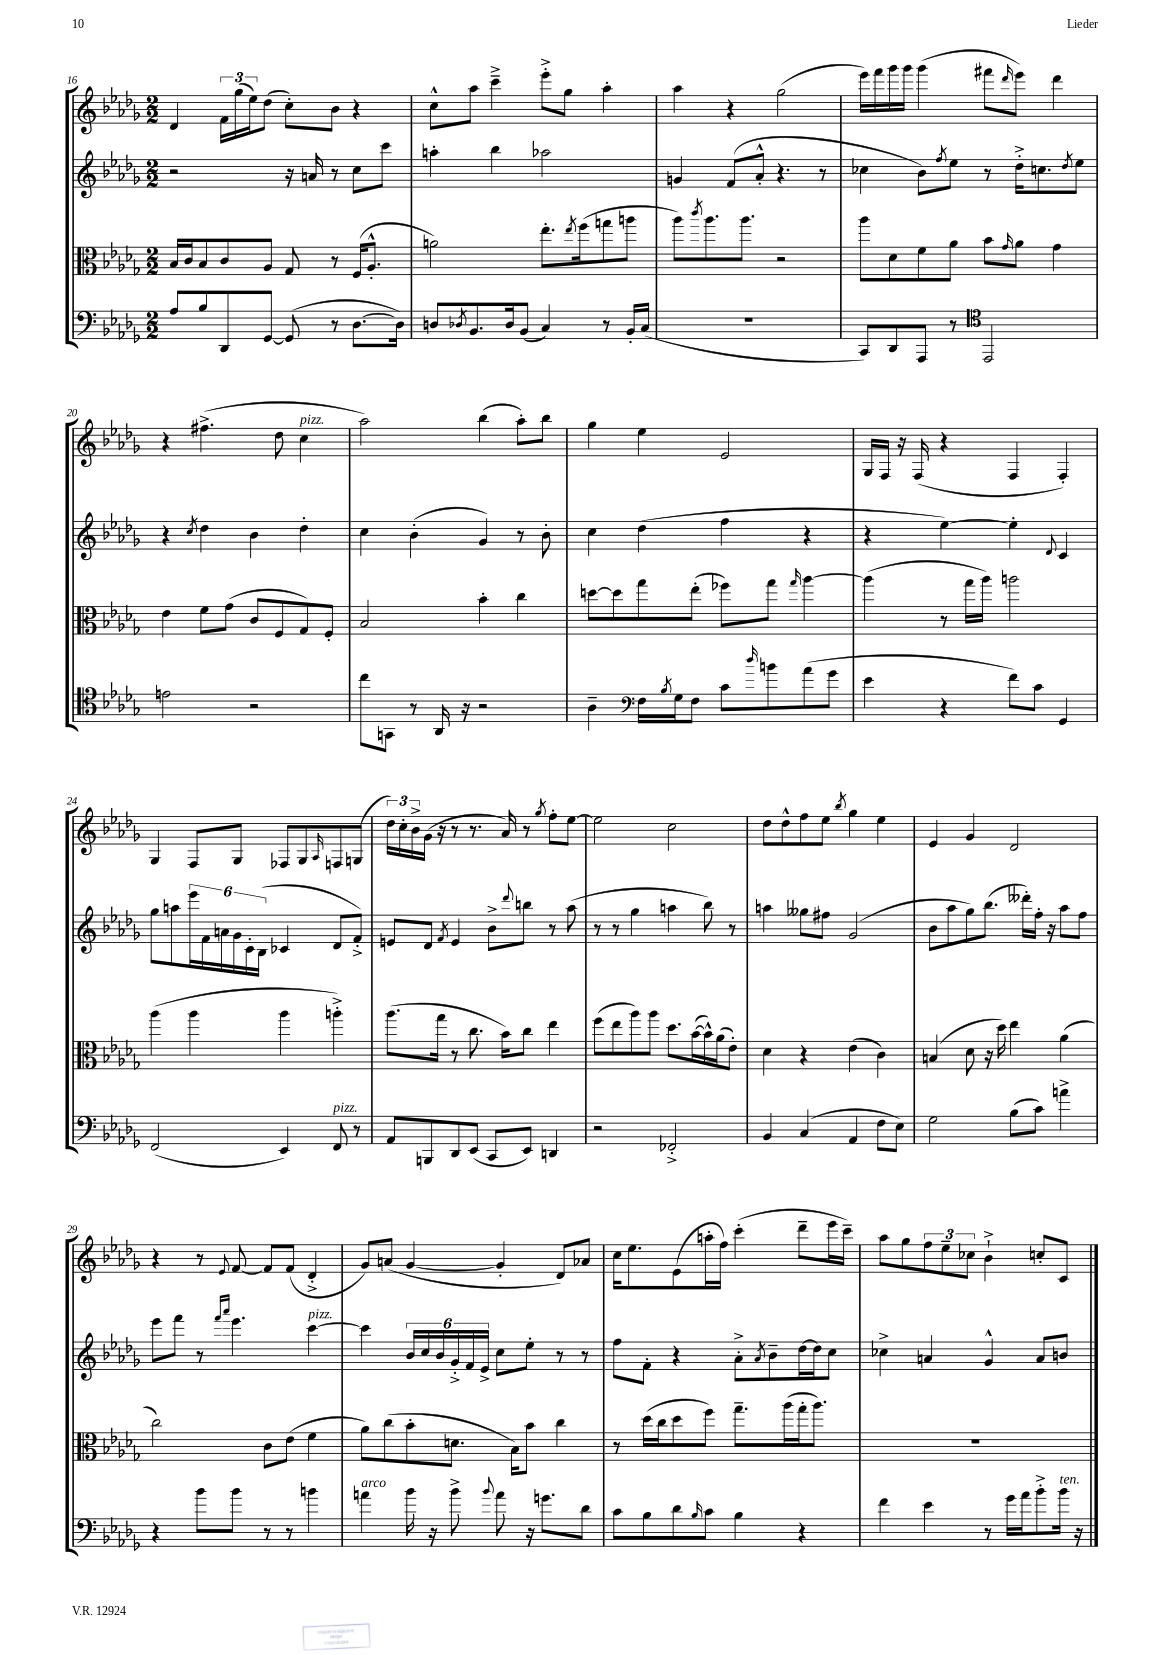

**kern	**kern	**kern	**kern
*part4	*part3	*part2	*part1
*staff4	*staff3	*staff2	*staff1
*clefF4	*clefC3	*clefG2	*clefG2
*k[b-e-a-d-g-]	*k[b-e-a-d-g-]	*k[b-e-a-d-g-]	*k[b-e-a-d-g-]
*M2/2	*M2/2	*M2/2	*M2/2
=16	=16	=16	=16
8A-/L	16B-/LL	2r	4d-/
.	16c/J	.	.
8B-/	8B-/	.	.
8DD-/	8c/	.	24f\LL
.	.	.	(24gg-\
.	.	.	24ee-\J)
[8GG-/J	8A-/J	.	(8dd-\J
(8GG-/]	8G-/	16r	8cc'\L)
.	.	16an/	.
8r	8r	8r	8b-\J
[8.D-\L	(16F/KL	8cc\L	4r
.	8.A-'^^/J	.	.
.	.	8ccc\J	.
16D-\Jk])	.	.	.
=17	=17	=17	=17
8Dn/L	2an\)	4aan'\	8cc^^\L
8qD-X/	.	.	.
8.BB-/	.	.	8aa-\J
.	.	4bb-\	4ccc~^\
16D-/k	.	.	.
(8BB-/J	.	.	.
4C/)	8.ee-'\L	2aa-X\	8eee-'^\L
.	.	.	8gg-\J
.	8qee-/	.	.
.	(16ff\k	.	.
8r	8ggn\	.	4aa-'\
16BB-'/LL	8aan\J	.	.
(16C/JJ	.	.	.
=18	=18	=18	=18
1r	8aa-\L)	4gn/	4aa-\
.	8qccc/	.	.
.	8.aa-\	.	.
.	.	(8f/L	4r
.	8.aa-\J	.	.
.	.	8a-'^^/J	.
.	2r	4.r	(2gg-\
.	.	8r	.
=19	=19	=19	=19
8CC/L)	8aa-\L	4cc-X\	16eee-\LL)
.	.	.	16fff\
8DD-/	8d-\	.	16ggg-\
.	.	.	16ggg-\JJ
8AAA-/J	8f\	8b-\L)	(4ggg-\
.	.	8qff/	.
8r	8a-\J	8ee-\J	.
*clefC4	*	*	*
2EE-/	8b-\L	8r	8fff#X\L
.	16qqg-/	.	16qqddd-/
.	8a-\J	16dd-'^\KL	8eee-\J)
.	.	8.ccn\	.
.	4g-\	.	4ddd-\
.	.	8qdd-/	.
.	.	8ee-\J	.
!!LO:LB:g=z
=20	=20	=20	=20
2en\	4e-\	4r	4r
.	.	8qcc/	.
.	8f\L	4dd-\	(4.ff#X^\
.	(8g-\J	.	.
2r	8c/L	4b-\	.
.	8F/	.	8dd-\
!	!	!	!LO:TX:a:i:t=pizz.
.	8G-/)	4dd-'\	4cc\
.	8F'/J	.	.
=21	=21	=21	=21
8cc\L	2B-/	4cc\	2aa-\)
8GGn\J	.	.	.
8r	.	(4b-'\	.
16AA-/	.	.	.
16r	.	.	.
2r	4b-'\	4g-/)	(4bb-\
.	4cc\	8r	8aa-'\L)
.	.	8b-'\	8bb-\J
=22	=22	=22	=22
4A-~\	[8ddn\L	4cc\	4gg-\
.	8dd\]	.	.
*clefF4	*	*	*
16F\LL	8gg-\	(4dd-\	4ee-\
8qB-/	.	.	.
16G-\J	.	.	.
8F\J	(8ee-'\J	.	.
8c\L	8ff-X\L)	4ff\	2e-/
16qqdd-/	.	.	.
8bn\	8gg-\J	.	.
.	16qqgg-/	.	.
(8a-\	[4aa-\	4r	.
8g-\J	.	.	.
=23	=23	=23	=23
4e-\	(4aa-\]	4r	16G-/LL
.	.	.	16F/JJ
.	.	.	16r
.	.	.	(16F/
4r	8r	[4ee-\)	4r
.	16gg-\LL	.	.
.	16aa-\JJ)	.	.
8f\L)	2aan\	4ee-'\]	4F/
8c\J	.	.	.
.	.	8qqd-/	.
4GG-/	.	4c/	4F'/)
!!LO:LB:g=z
=24	=24	=24	=24
(2FF/	(4aa-\	8gg-\L	4G-/
.	.	8aan\	.
.	4aa-\	24eee-\L	8F/L
.	.	24f\	.
.	.	24an\	.
.	.	24g-\	8G-/J
.	.	24c'\	.
.	.	(24B-\JJ	.
4EE-/)	4aa-\	4c-X/	8F-X/L
.	.	.	8G-/
.	.	.	16qqA-/
!LO:TX:a:i:t=pizz.	!	!	!
8FF/	4aan'^\)	8d-/L	8Fn/
8r	.	8f'^/J)	(8Gn/J
=25	=25	=25	=25
8AA-/L	(8.aa-\L	8en/L	24dd-\LL)
.	.	.	24cc'\
.	.	.	24b-^\
8BBBn/	.	8d-/J	(16g-\JJ
.	16gg-\Jk	.	16r
.	.	8qf/	.
8DD-/	8r	4e/	8r
(8EE-/J	8.cc\	.	8.r
8CC/L	.	8b-^\L	.
.	16b-\KL)	.	16a-/)
.	.	8qqddd-/	.
8EE-/J)	8cc\J	8bbn\J	8r
.	.	.	8qgg-/
4DDn/	4ee-\	8r	8ff'\L
.	.	(8aa-\	[8ee-\J
=26	=26	=26	=26
2r	(8ff\L	8r	2ee-\]
.	8ee-\	8r	.
.	8aa-\)	4gg-\	.
.	8aa-\J	.	.
2FF-X'^/	8.dd-\L	4aan\	2cc\
.	([16b-\L	.	.
.	16b-^^\])	8bb-\)	.
.	(16a-\J	.	.
.	8e-'\J)	8r	.
=27	=27	=27	=27
4BB-/	4d-\	4aan\	8dd-\L
.	.	.	8dd-^^\
(4C/	4r	8gg--X\L	8ff\
.	.	8ff#X\J	8ee-\J
.	.	.	8qbb-/
4AA-/	(4e-\	(2g-/	4gg-\
8F\L	4c\)	.	4ee-\
8E-\J)	.	.	.
=28	=28	=28	=28
2G-\	(4Bn/	8b-\L	4e-/
.	.	8aa-\	.
.	8d-\	8gg-\)	4g-/
.	16r	(8.bb-\J	.
.	16dd-\)	.	.
(8B-\L	4ee-\	.	2d-/
.	.	16ddd--X'\LL)	.
8c\J)	.	16ff'\JJ	.
.	.	16r	.
4an^\	(4a-\	8aa-\L	.
.	.	8ff\J	.
!!LO:LB:g=z
=29	=29	=29	=29
4r	2cc\)	8eee-\L	4r
.	.	8fff\J	.
8b-\L	.	8r	8r
.	.	16qqfff/LL	.
.	.	16qqaaa-/JJ	8qqe-/
8b-\J	.	4.eee-\	[8f/
8r	8c\L	.	8f/L]
8r	(8e-\J	.	(8f/J
!	!	!LO:TX:a:i:t=pizz.	!
4bn\	4f\	[4ccc\	4d-'^/
=30	=30	=30	=30
!LO:TX:a:i:t=arco	!	!	!
4an\	8a-\L)	4ccc\]	8g-/L)
.	(8cc\	.	(8an/J
16b-\	8b-'\	24b-/LL	[4g-/
.	.	24cc/	.
16r	.	.	.
.	.	24b-/	.
8b-^\	8.dn\J	24g-'^/	.
.	.	24f/	.
.	.	24e-^/JJ	.
8qqb-/	.	.	.
8a\	.	8cc\L	4g-'/]
.	16B-\KL)	.	.
16r	8b-\J	8ee-'\J	.
8.gn\L	.	.	.
.	4cc\	8r	8d-/L)
8d-\J	.	8r	8a-X/J
=31	=31	=31	=31
8c\L	8r	8ff\L	16cc\KL
.	.	.	8.ee-\
8B-\	(16dd-\LL	8f'\J	.
.	16cc\J	.	.
8d-\	8dd-\	4r	(8e-\
16qqB-/	.	.	.
8c\J	8ff\J)	.	16aan'\L
.	.	.	16ff\JJ)
4B-\	8.gg-~\L	8a-'^\L	(4ccc'\
.	.	8qa-/	.
.	.	8b-~\	.
.	(16aa-\L	.	.
4r	16gg-'\J	[16dd-\L	8ddd-~\L
.	8.aa-\J)	16dd-\J]	.
.	.	8cc\J	16eee-\L
.	.	.	16ccc~\JJ)
=32	=32	=32	=32
4f\	1r	4cc-X^\	8aa-\L
.	.	.	8gg-\
4e-\	.	4an/	12ff\
.	.	.	12ee-~\
.	.	.	12cc-X\J
8r	.	4g-^^/	4b-`^\
16g-\LL	.	.	.
16a-\J	.	.	.
8b-'^\	.	8a/L	8ccn'/L
!LO:TX:a:i:t=ten.	!	!	!
16b-\Jk	.	8bn/J	8c/J
16r	.	.	.
==	==	==	==
*-	*-	*-	*-
